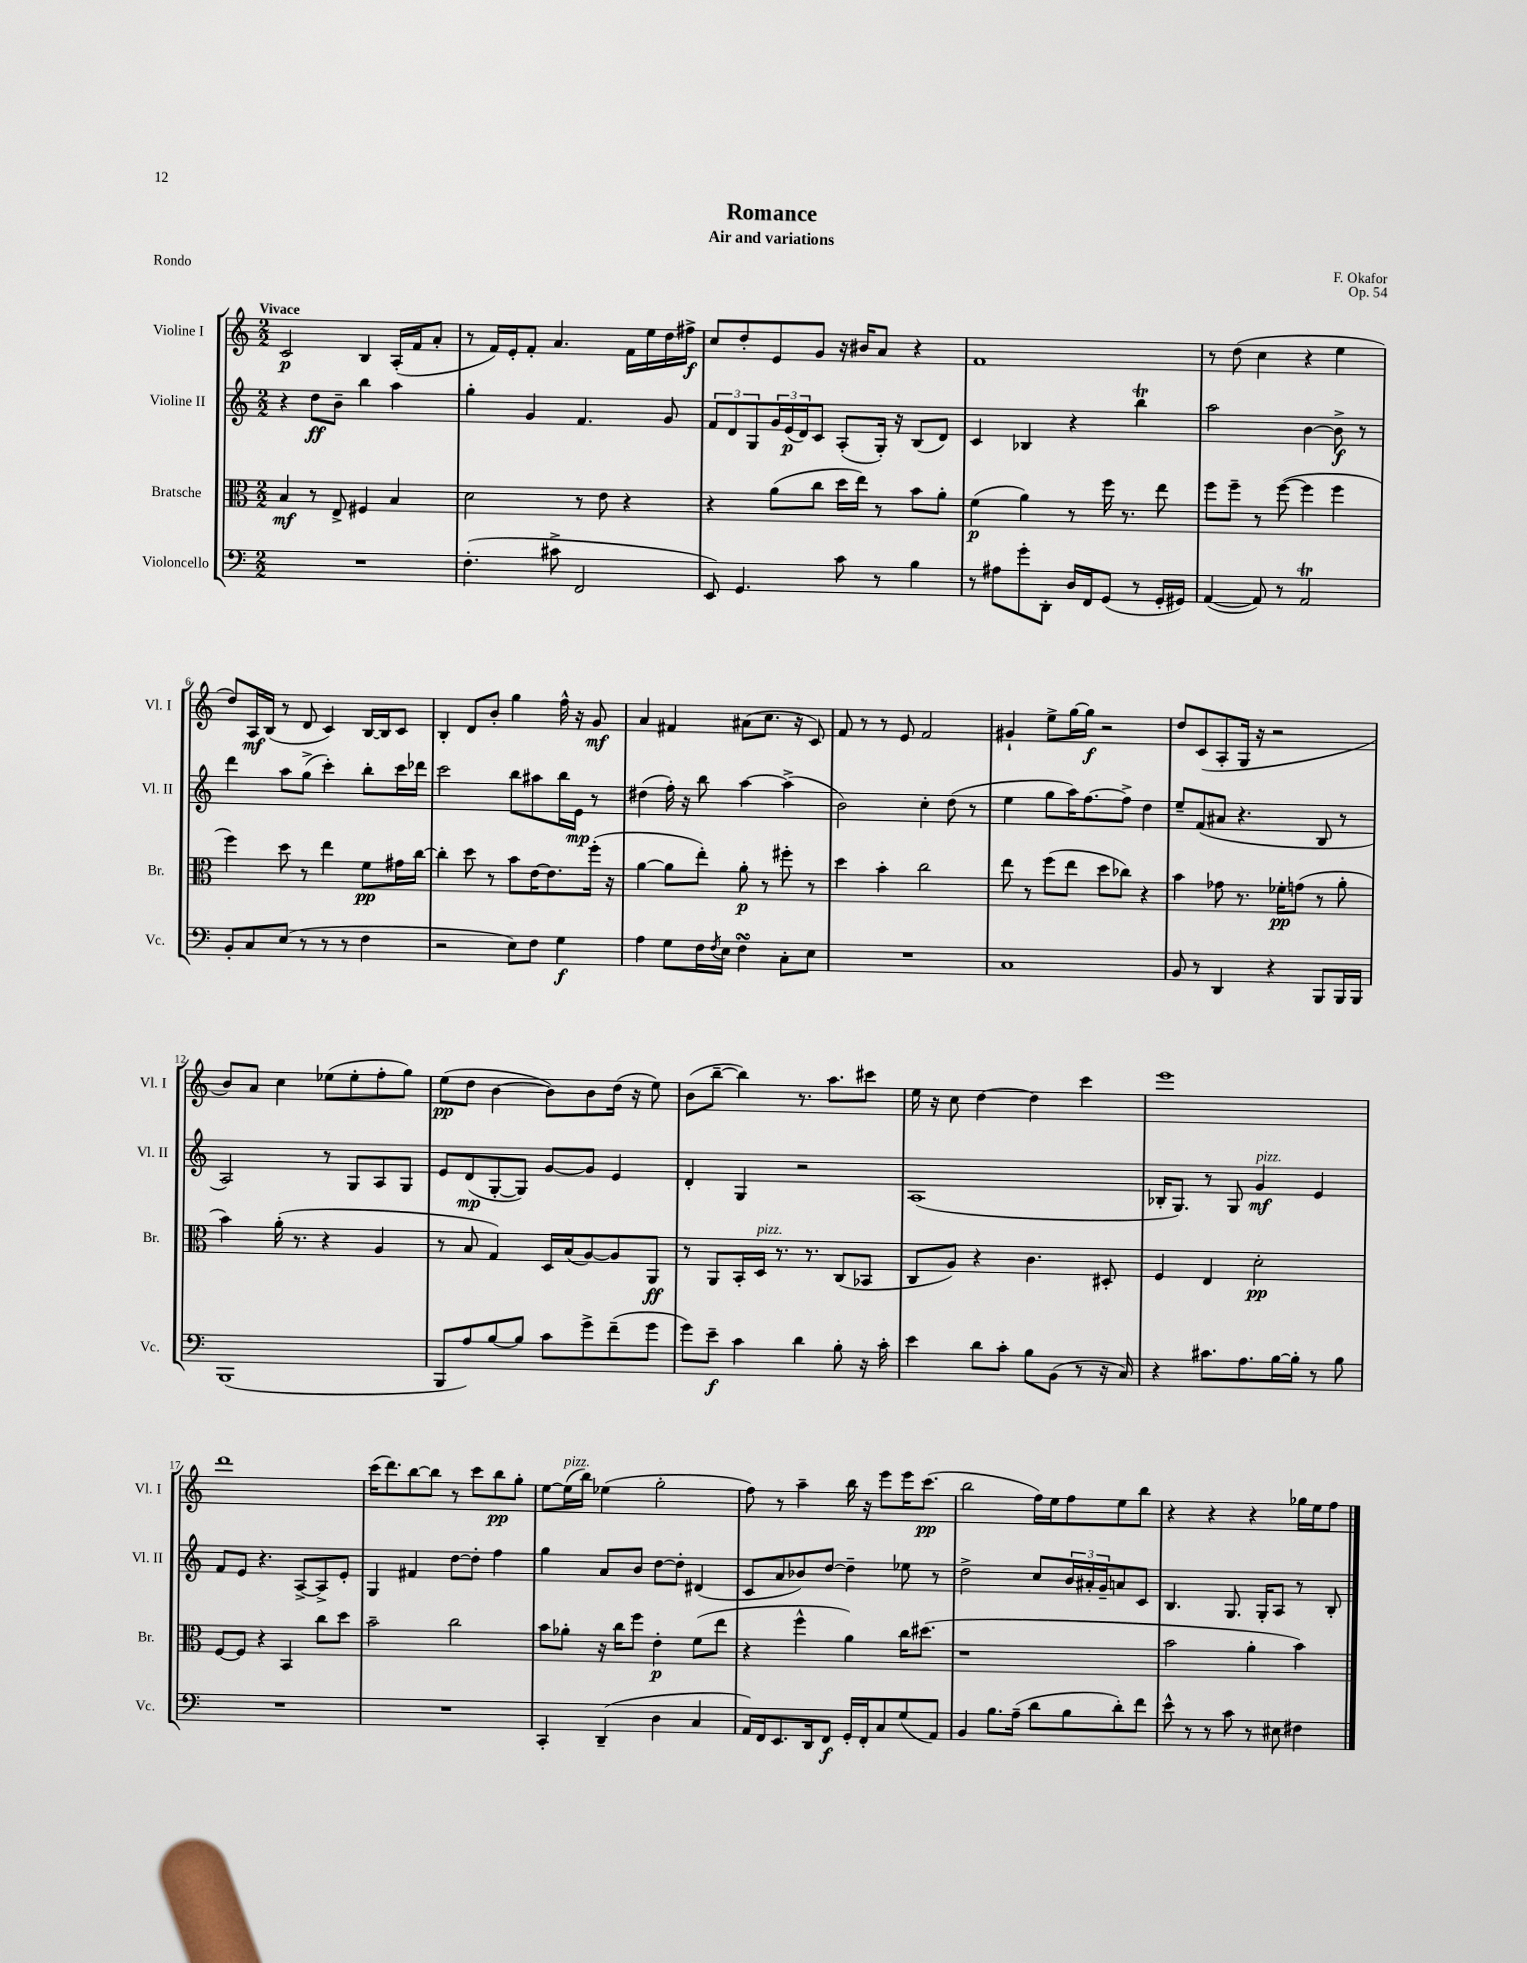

**kern	**kern	**kern	**kern
*staff4	*staff3	*staff2	*staff1
*clefF4	*clefC3	*clefG2	*clefG2
*k[]	*k[]	*k[]	*k[]
*M2/2	*M2/2	*M2/2	*M2/2
1r	4B/	4r	2c/
.	8r	8dd\L	.
.	8E^/	8b~\J	.
.	4F#/	4bb\	4B/
.	4B/	4aa\	(16A'/LL
.	.	.	16f/J
.	.	.	8a'/J
=	=	=	=
(4.F'\	2d\	4gg'\	8r
.	.	.	16f/LL)
.	.	.	16e'/J
.	.	4g/	8f'/J
8c#^\	.	.	4.a/
2FF/	8r	4.f/	.
.	8e\	.	.
.	4r	.	16f\LL
.	.	.	16ee\
.	.	8g/	16dd\
.	.	.	16ff#^\JJ
=	=	=	=
8EE/)	4r	12f/L	8cc/L
.	.	12d/	.
4.GG/	.	.	8dd'/
.	.	12G/	.
.	(8a\L	24g/L	8e/
.	.	(24e/	.
.	.	24d/J)	.
.	8cc\J	8c/J	8g/J
8c\	16dd\LL	(8A'/L	16r
.	16ee\JJ)	.	16b#/LK
8r	8r	16G'/Jk)	8a/J
.	.	16r	.
4B\	8b\L	(8B/L	4r
.	8a'\J	8d/J)	.
=	=	=	=
8r	(4f\	4c/	1f
8A#\L	.	.	.
8g'\	4a\)	4B-/	.
8DD'\J	.	.	.
16D/LL	8r	4r	.
16FF/J	.	.	.
(8GG/J	16ff\	.	.
.	8.r	.	.
8r	.	4bb\	.
16GG'/LL	8ee\	.	.
16GG#/JJ)	.	.	.
=	=	=	=
([4AA/	8ff\L	2aa\	8r
.	8ff~\J	.	(8dd\
8AA/])	8r	.	4cc\
8r	([8ff\	.	.
2AA/	4ff\]	[4b\	4r
.	4ff\	8b^\]	4ee\
.	.	8r	.
=	=	=	=
8BB'/L	4ff\)	4ddd\	8dd/L)
8C/	.	.	16A/L
.	.	.	(16B/JJ
(8E/J	8dd\	8aa\L	8r
8r	8r	(8gg^\J	8d/
8r	4ee\	4ccc'\)	4c/)
8r	.	.	.
4F\	8f\L	8bb'\L	[16B/LL
.	.	.	16B/]J
.	16g#\L	16ccc\L	8c/J
.	[16cc\JJ	16ddd-\JJ	.
=	=	=	=
2r	4cc'\]	2ccc\	4B'/
.	8dd\	.	8d/L
.	8r	.	8b'/J
8E\L)	8b\L	8bb\L	4gg\
8F\J	[16e\K	8aa#\	.
.	8.e\]	.	.
4G\	.	16bb\L	16ff^^\
.	.	16e\JJ	16r
.	(16ff'\Jk	8r	8g/
.	16r	.	.
=	=	=	=
4A\	[4a\	(4dd#\	4a/
8G\L	8a\]L	16ff'\)	4f#/
.	.	16r	.
16F\L	8ee'\J)	8bb\	.
8qF/	.	.	.
16E\JJ	.	.	.
4F\	8a'\	[4aa\	(8a#\L
.	8r	.	8.cc\J
8C'\L	8ff#'\	(4aa^\]	.
.	.	.	16r
8E\J	8r	.	8c/)
=	=	=	=
1r	4dd\	2b\)	8f/
.	.	.	8r
.	4b'\	.	8r
.	.	.	8e/
.	2cc\	4cc'\	2f/
.	.	(8dd\	.
.	.	8r	.
=	=	=	=
1C	8ee\	4ee\	4g#`/
.	8r	.	.
.	(8ff\L	8gg\L	8ee^\L
.	8ee\J	16aa\K)	[16gg\L
.	.	[8.ff\	16gg\]JJ
.	8dd\L	.	2r
.	8cc-\J)	8ff^\]J	.
.	4r	4dd\	.
=	=	=	=
8BB/	4b\	8ee~/L	8dd/L
8r	.	(8f/	(8c/
4DD/	8g-\	8a#/J	8A'/
.	8.r	4.r	16G/Jk
.	.	.	16r
4r	.	.	2r
.	16f-'\LK	.	.
.	(8g\J	.	.
8BBB/L	8r	8B/	.
16BBB/L	8a'\	8r	.
16BBB/JJ	.	.	.
=	=	=	=
(1BBB	4b\)	2A/)	8b/L)
.	.	.	8a/J
.	(16a'\	.	4cc\
.	8.r	.	.
.	4r	8r	(8ee-\L
.	.	8G/L	8ee-'\
.	4A/	8A/	8ff'\
.	.	8G/J	8gg\J)
=	=	=	=
8BBB/L	8r	8e/L	(8ee\L
8A/)	8B/	(8d/	8dd\J
[8B/	4G/)	[8G'/	[4b\
8B/]J	.	8G/]J)	.
8c\L	16D/LL	[8g/L	8b\]L)
.	(16B/J	.	.
8g^\	[8A/)	8g/]J	8b\
(8f~\	8A/]	4e/	(16dd\Jk
.	.	.	16r
8g\J	8AA/J	.	8ee\)
=	=	=	=
8g\L)	8r	4d'/	(8b\L
8e~\J	8AA/L	.	[8bb~\J
4c\	16BB'/L	4G/	4bb\])
.	16D/JJ	.	.
.	8.r	.	.
4d\	.	2r	8.r
.	8.r	.	.
.	.	.	8.aa\L
8B'\	(8C/L	.	.
16r	8BB-/J	.	8ccc#\J
16c'\	.	.	.
=	=	=	=
4e\	8C/L	(1A	16ee\
.	.	.	16r
.	8A/J)	.	8cc\
8d\L	4r	.	[4dd\
8c'\J	.	.	.
8B\L	4.c\	.	4dd\]
(8BB\J	.	.	.
8r	.	.	4ccc\
16r	8D#'/	.	.
16C/)	.	.	.
=	=	=	=
4r	4F/	16B-'/LK	1eee
.	.	8.G/J)	.
8.c#\L	4E/	8r	.
.	.	8G/	.
8.A\	.	.	.
.	2d'\	4g/	.
[16B\L	.	.	.
16B'\]JJ	.	.	.
8r	.	4e/	.
8B\	.	.	.
=	=	=	=
1r	[8F/L	8f/L	1ddd
.	8F/]J	8e/J	.
.	4r	4.r	.
.	4BB/	.	.
.	.	[8A^/L	.
.	8cc\L	8A^/]	.
.	8dd\J	8e'/J	.
=	=	=	=
1r	2b~\	4G/	(16ccc\LK
.	.	.	8.ddd\)
.	.	4f#/	[8bb\
.	.	.	8bb\]J
.	2cc\	[8dd\L	8r
.	.	8dd'\]J	8ccc\L
.	.	4ff\	8bb\
.	.	.	8gg'\J
=	=	=	=
4CC'/	8b\L	4gg\	[8ee\L
.	8a-'\J	.	(16ee\]L
.	.	.	16bb\JJ)
(4DD~/	16r	8a/L	(4ee-\
.	16cc\LK	.	.
.	8ff\J	8b/J	.
4D\	4e'\	[8dd\L	2gg'\
.	.	8dd'\]J	.
4C/	(8f\L	(4d#/	.
.	8ee\J	.	.
=	=	=	=
16AA/LL)	4r	8c/L	8ff\)
16FF/J	.	.	.
8.EE/	.	8a/	8r
.	4ff^^\	8b-/)	4aa~\
16DD/k	.	.	.
8FF/J	.	[8dd/J	.
16GG'/LL	4a\)	4dd~\]	16bb\
16FF'/J	.	.	16r
8C/	.	.	8eee\L
(8G/	16cc\LK	8ee-\	16eee\K
.	(8.dd#\J	.	(8.ccc\J
8AA/J)	.	8r	.
=	=	=	=
4BB/	1r	2dd^\	2bb\
8.B\L	.	.	.
(16A~\Jk	.	.	.
8d\L	.	8cc/L	16ff\LL)
.	.	.	16ee\J
8B\	.	24b/L	8ff\
.	.	24a#'/	.
.	.	24g~/J	.
8d'\)	.	8a/	8ee\
8f\J	.	8c/J	8bb\J
=	=	=	=
8e^^\	2b\	4.B/	4r
8r	.	.	.
8r	.	.	4r
8c\	.	8.G/	.
8r	4a'\	.	4r
.	.	16G'/LK	.
8E#\	.	8A/J	.
4F#\	4b\)	8r	16gg-\LL
.	.	.	16ee\J
.	.	8B'/	8ff\J
==	==	==	==
*-	*-	*-	*-
